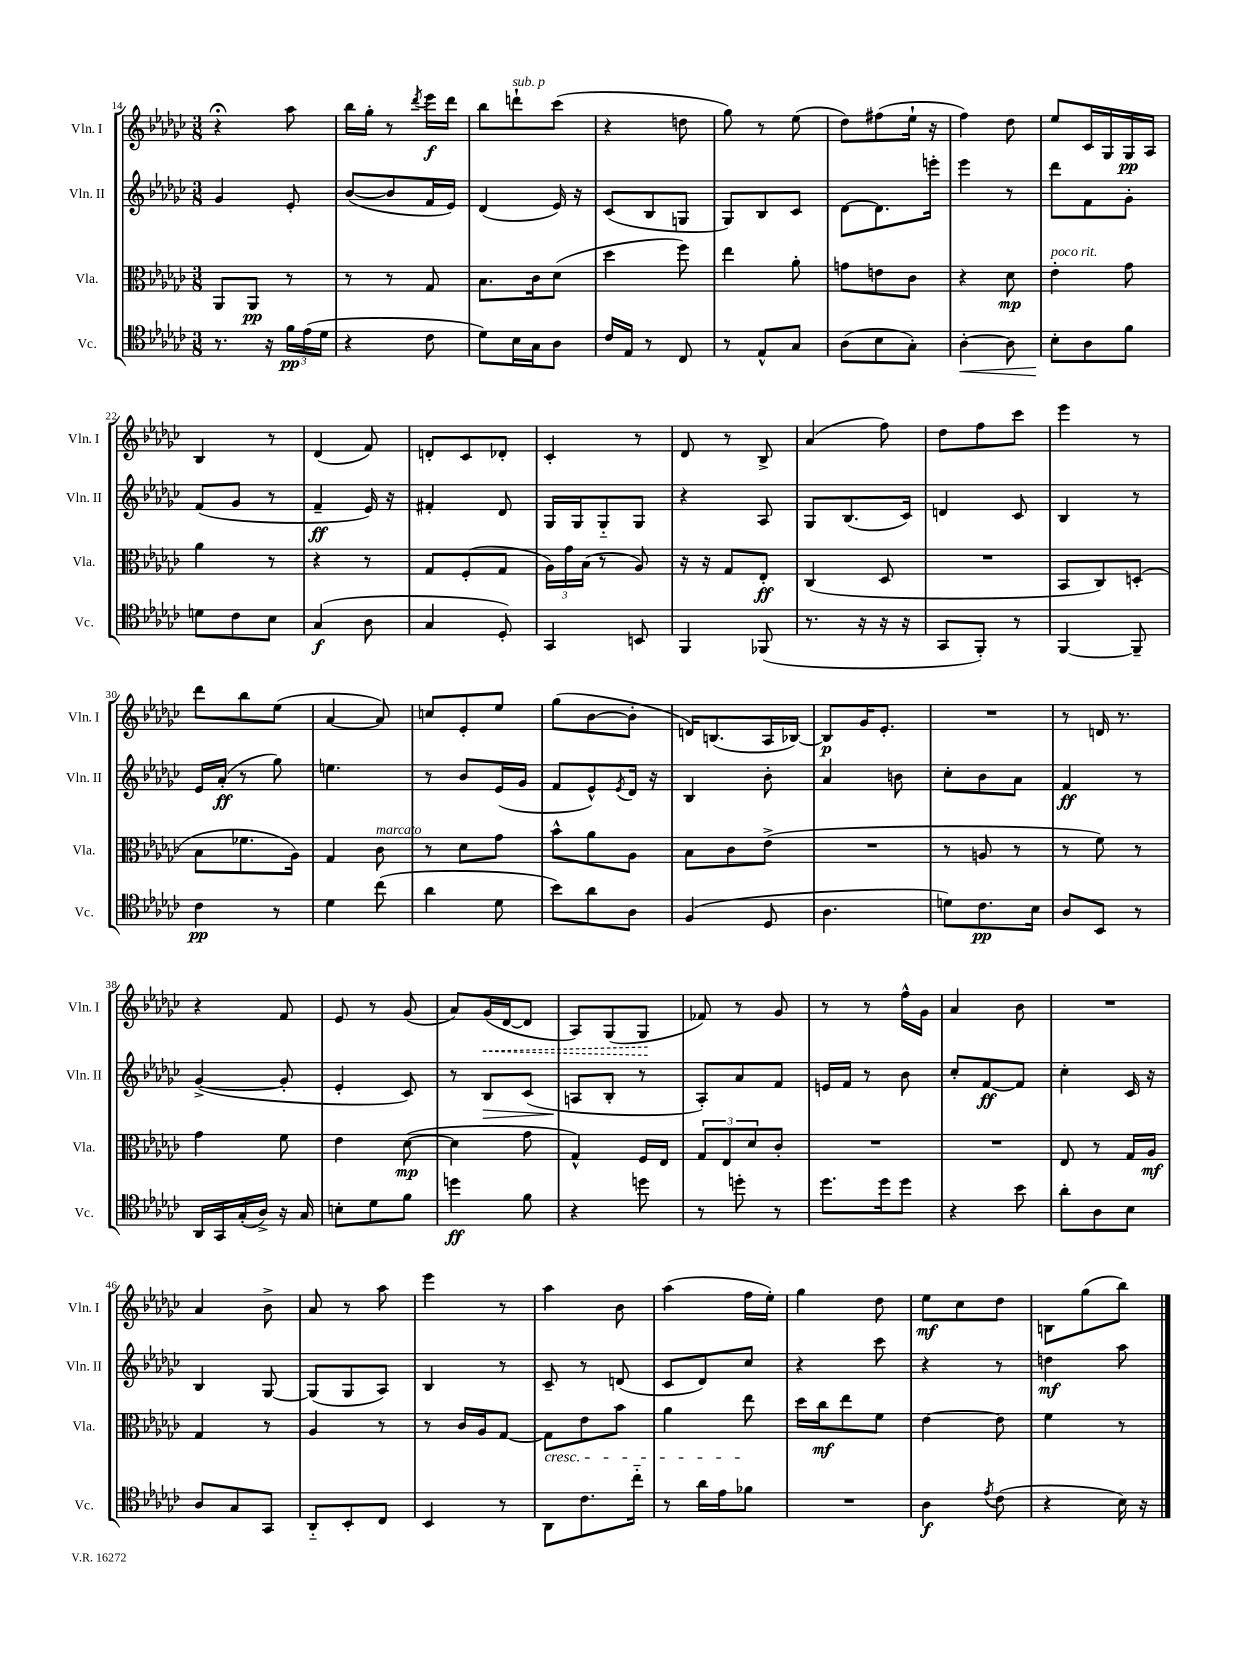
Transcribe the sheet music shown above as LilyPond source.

<<
\new StaffGroup <<
\new Staff = "s0" \with { instrumentName = "Vln. I" shortInstrumentName = "Vln. I" } {
    \clef treble \key ges \major \numericTimeSignature \time 3/8
    r4\fermata aes''8 |
    bes''16 ges''16-. r8 \acciaccatura { des'''8 } ees'''16\f des'''16 |
    bes''8 d'''8-!^\markup { \italic "sub. p" } ces'''8( |
    r4 d''8 |
    ges''8) r8 ees''8( |
    des''8) fis''8( ees''16-! r16 |
    f''4) des''8 |
    ees''8 ces'16 ges16 ges16\pp aes16 |
    bes4 r8 |
    des'4( f'8) |
    d'8-. ces'8 des'8-. |
    ces'4-. r8 |
    des'8 r8 bes8-> |
    aes'4( f''8) |
    des''8 f''8 ces'''8 |
    ees'''4 r8 |
    des'''8 bes''8 ees''8( |
    aes'4~ aes'8) |
    c''8 ees'8-. ees''8 |
    ges''8( bes'8~ bes'8-. |
    d'16) b8.( aes16 bes16~) |
    bes8\p ges'16 ees'8.-. |
    R4. |
    r8 d'16 r8. |
    r4 f'8 |
    ees'8 r8 ges'8( |
    aes'8) \once \override Hairpin.style = #'dashed-line ges'16\<( des'16~ des'8 |
    aes8) ges8( ges8\! |
    fes'8) r8 ges'8 |
    r8 r8 f''16-^ ges'16 |
    aes'4 bes'8 |
    R4. |
    aes'4 bes'8-> |
    aes'8 r8 aes''8 |
    ees'''4 r8 |
    aes''4 bes'8 |
    aes''4( f''16 ees''16-.) |
    ges''4 des''8 |
    ees''8\mf ces''8 des''8 |
    b8 ges''8( bes''8) \bar "|." |
}
\new Staff = "s1" \with { instrumentName = "Vln. II" shortInstrumentName = "Vln. II" } {
    \clef treble \key ges \major \numericTimeSignature \time 3/8
    ges'4 ees'8-. |
    bes'8~( bes'8 f'16 ees'16) |
    des'4( ees'16) r16 |
    ces'8( bes8 g8 |
    ges8) bes8 ces'8 |
    des'8~ des'8. e'''16-. |
    ees'''4 r8 |
    des'''8 f'8 ges'8-. |
    f'8( ges'8 r8 |
    f'4--\ff ees'16) r16 |
    fis'4-. des'8 |
    ges16 ges16 ges8-_ ges8 |
    r4 aes8 |
    ges8 bes8.( ces'16) |
    d'4 ces'8 |
    bes4 r8 |
    ees'16 aes'16-.\ff( r8 ges''8) |
    e''4. |
    r8 bes'8 ees'16( ges'16 |
    f'8 ees'8-^) \acciaccatura { ees'8 } des'16 r16 |
    bes4 bes'8-. |
    aes'4 b'8 |
    ces''8-. bes'8 aes'8 |
    f'4\ff r8 |
    ges'4~->( ges'8-. |
    ees'4-. ces'8) |
    r8 bes8\> ces'8( |
    a8\! bes8-. r8 |
    aes8-.) aes'8 f'8 |
    e'16 f'16 r8 bes'8 |
    ces''8-. f'8~\ff f'8 |
    ces''4-. ces'16 r16 |
    bes4 ges8~ |
    ges8( ges8 aes8) |
    bes4 r8 |
    ces'8-- r8 d'8( |
    ces'8 des'8) ces''8 |
    r4 ces'''8 |
    r4 r8 |
    d''4\mf aes''8 \bar "|." |
}
\new Staff = "s2" \with { instrumentName = "Vla." shortInstrumentName = "Vla." } {
    \clef alto \key ges \major \numericTimeSignature \time 3/8
    aes,8 aes,8\pp r8 |
    r8 r8 ges8 |
    bes8. ces'16 des'8( |
    des''4 f''8) |
    ees''4 aes'8-. |
    g'8 e'8 ces'8 |
    r4 des'8\mp |
    ees'4-.^\markup { \italic "poco rit." } ges'8 |
    aes'4 r8 |
    r4 r8 |
    ges8 f8-.( ges8 |
    \tuplet 3/2 { aes16) ges'16 bes16( } r8 aes8) |
    r16 r16 ges8 ees8-.\ff |
    ces4( des8 |
    R4. |
    bes,8 ces8) d8-.( |
    bes8 fes'8. aes16) |
    ges4 ces'8^\markup { \italic "marcato" } |
    r8 des'8 ges'8 |
    bes'8-^ aes'8 aes8 |
    bes8 ces'8 ees'8->( |
    R4. |
    r8 a8 r8 |
    r8 f'8) r8 |
    ges'4 f'8 |
    ees'4 des'8~\mp( |
    des'4 ges'8 |
    ges4-^) f16 ees16 |
    \tuplet 3/2 { ges8 ees8 des'8 } ces'8-. |
    R4. |
    R4. |
    ees8 r8 ges16 aes16\mf |
    ges4 r8 |
    aes4 r8 |
    r8 ces'16 aes16 ges8~ |
    ges8\cresc ees'8 bes'8 |
    aes'4 ees''8\! |
    des''16 ces''16\mf ees''8 f'8 |
    ees'4~ ees'8 |
    f'4 r8 \bar "|." |
}
\new Staff = "s3" \with { instrumentName = "Vc." shortInstrumentName = "Vc." } {
    \clef tenor \key ges \major \numericTimeSignature \time 3/8
    r8. r16 \tuplet 3/2 { f'16\pp ees'16( des'16 } |
    r4 ces'8 |
    des'8) bes16 ges16 aes8 |
    ces'16 ees16 r8 ces8 |
    r8 ees8-^ ges8 |
    aes8( bes8 ges8-.) |
    aes4~-.\< aes8 |
    bes8-.\! aes8 f'8 |
    d'8 ces'8 bes8 |
    ges4\f( aes8 |
    ges4 des8-.) |
    ges,4 b,8 |
    f,4 fes,8( |
    r8. r16 r16 r16 |
    ges,8 f,8-.) r8 |
    f,4~ f,8-- |
    ces'4\pp r8 |
    des'4 ces''8( |
    aes'4 des'8 |
    bes'8) aes'8 aes8 |
    f4( des8 |
    aes4. |
    d'8) ces'8.\pp bes16 |
    aes8 bes,8 r8 |
    aes,16 ges,16 ges16-.( aes16->) r16 ges16 |
    b8-. des'8 f'8 |
    d''4\ff f'8 |
    r4 d''8 |
    r8 d''8-. r8 |
    des''8. des''16 des''8 |
    r4 bes'8 |
    aes'8-. aes8 bes8 |
    aes8 ges8 ges,8 |
    aes,8-_ bes,8-. ces8 |
    bes,4 r8 |
    aes,8 ces'8. ces''16-_ |
    r8 aes'16 ees'16 fes'8 |
    R4. |
    aes4\f \acciaccatura { ees'8 } ces'8( |
    r4 bes16) r16 \bar "|." |
}
>>
>>
\layout { \context { \Score currentBarNumber = #14 } }
